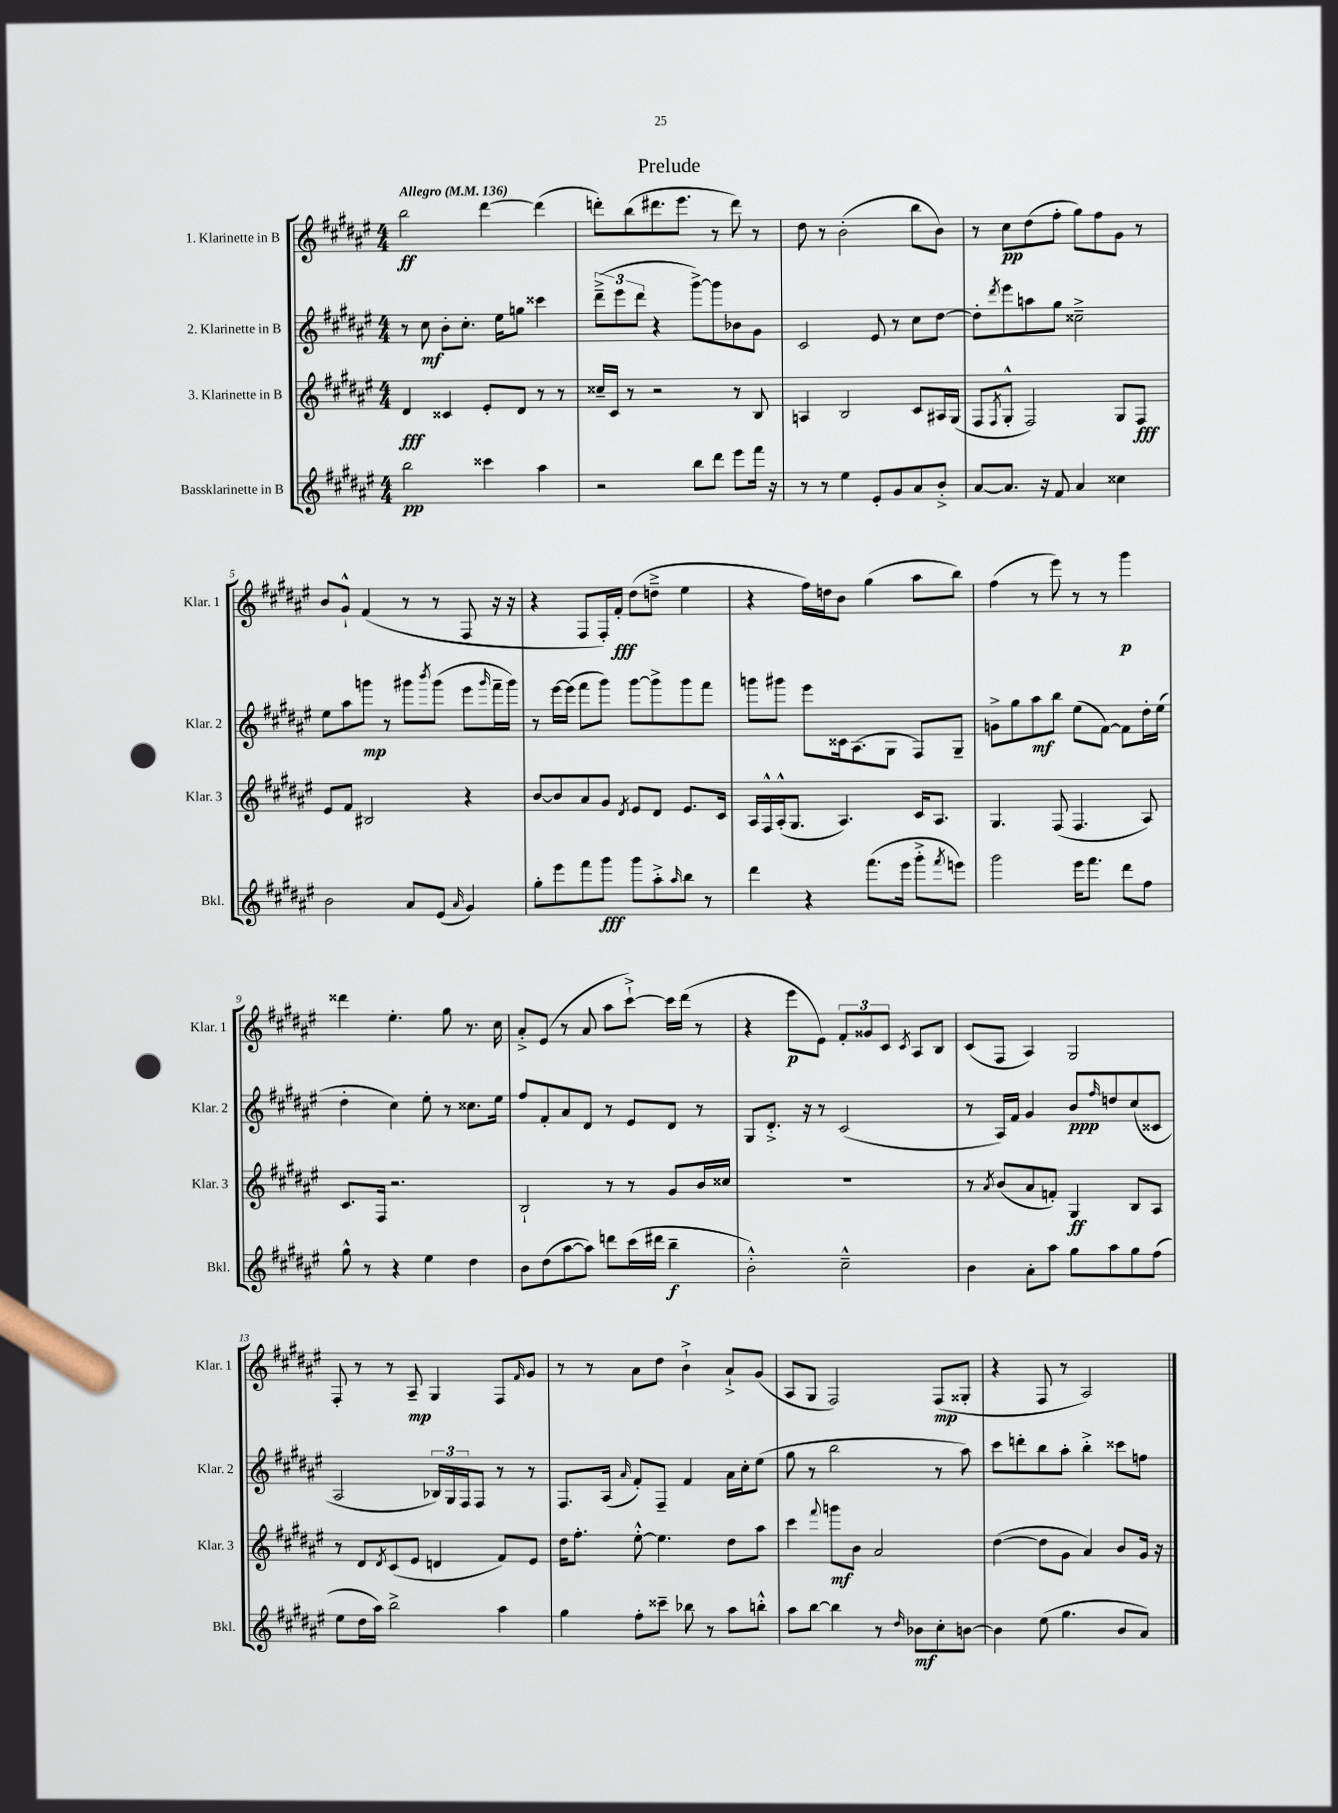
\header { title = "Prelude" }
<<
\new StaffGroup <<
\new Staff = "s0" \with { instrumentName = "1. Klarinette in B" shortInstrumentName = "Klar. 1" } {
    \clef treble \key fis \major \numericTimeSignature \time 4/4 \tempo "Allegro" 4 = 136
    b''2\ff dis'''4~ dis'''4( |
    d'''8-.) b''8( dis'''8. eis'''8. r8 dis'''8) r8 |
    dis''8 r8 b'2-.( b''8 b'8) |
    r8 cis''8\pp dis''8( fis''8-. gis''8) fis''8 gis'8 r8 |
    b'8 gis'8-!-^ fis'4( r8 r8 fis8 r16 r16 |
    r4 fis8 fis16-.) fis'16-.\fff dis''8( d''8---> eis''4 |
    r4 fis''16) d''16 b'8 gis''4( ais''8 b''8) |
    fis''4( r8 eis'''8) r8 r8 gis'''4\p |
    disis'''4 eis''4.-. gis''8 r8. cis''16 |
    ais'8-.-> eis'8( r8 ais'8 ais''8 cis'''8~-!->) cis'''16 dis'''16( r8 |
    r4 eis'''8\p eis'8) \tuplet 3/2 { fis'8-. gisis'8 cis'8 } \acciaccatura { cis'8 } ais8 b8 |
    cis'8( fis8 ais4) gis2 |
    fis8-. r8 r8 ais8--\mp gis4 fis8 \grace { fis'16 } gis'8 |
    r8 r8 ais'8 dis''8 b'4-!-> ais'8-!-> gis'8( |
    ais8 gis8 fis2) fis8\mp( gisis8-. |
    r4 fis8 r8 ais2) \bar "|." |
}
\new Staff = "s1" \with { instrumentName = "2. Klarinette in B" shortInstrumentName = "Klar. 2" } {
    \clef treble \key fis \major \numericTimeSignature \time 4/4
    r8 cis''8\mf b'8-. cis''8.-. eis''16 g''8 cisis'''4 |
    \tuplet 3/2 { dis'''8--->( eis'''8 dis'''8 } r4 gis'''8~->) gis'''8 bes'8 gis'8 |
    cis'2 eis'8 r8 cis''8 dis''8~ |
    dis''8-. \acciaccatura { dis'''8 } eis'''8 a''8 gis''8 cisis''2---> |
    eis''8 ais''8 g'''8\mp r8 gis'''8 \acciaccatura { b'''8 } gis'''8( eis'''8 \grace { gis'''16 } fis'''16-- gis'''16) |
    r8 eis'''16~ eis'''16( fis'''8 gis'''8) gis'''8~ gis'''8-> gis'''8 fis'''8 |
    g'''8 gis'''8 eis'''8 cisis'16 ais8.( gis8 fis8) gis8-- |
    g'8-> gis''8 ais''8\mf b''8 eis''8( fis'8~) fis'8 dis''16-. eis''16( |
    dis''4-. cis''4) eis''8-. r8 cisis''8. eis''16 |
    fis''8 fis'8-. ais'8 dis'8 r8 eis'8 dis'8 r8 |
    gis8 dis'8.-.-> r16 r8 cis'2( |
    r8 ais16) fis'16 gis'4 b'8\ppp \grace { fis''16 } d''8 cis''8( cisis'8 |
    ais2 \tuplet 3/2 { bes16) gis16 fis16 } fis8 r8 r8 |
    fis8. ais16( \grace { ais'16 } fis'8-.) fis8-- fis'4 ais'16 cis''16-. eis''8( |
    gis''8 r8 b''2 r8 ais''8) |
    cis'''8 d'''8-. b''8 ais''8-. b''4-.-> cisis'''8 f''8 \bar "|." |
}
\new Staff = "s2" \with { instrumentName = "3. Klarinette in B" shortInstrumentName = "Klar. 3" } {
    \clef treble \key fis \major \numericTimeSignature \time 4/4
    dis'4\fff cisis'4 eis'8-. dis'8 r8 r8 |
    cisis''16-- cis'16 r8 r2 r8 b8 |
    a4 b2 cis'8 ais16 gis16( |
    fis8 \acciaccatura { fis8 } gis8-.-^ fis2) gis8 fis8\fff |
    eis'8 fis'8 bis2 r4 |
    b'8~ b'8 ais'8 gis'8 \acciaccatura { dis'8 } eis'8 dis'8 eis'8. cis'16 |
    ais16 fis16-^ ais16-.-^( gis8. ais4.) cis'16 ais8. |
    gis4. fis8( fis4. ais8) |
    cis'8. fis16 r2. |
    b2-! r8 r8 gis'8 b'16 cisis''16 |
    R1 |
    r8 \acciaccatura { ais'8 } b'8( ais'8 f'8-.) gis4\ff b8 ais8 |
    r8 dis'8 \acciaccatura { dis'8 } cis'8( eis'8 d'4 fis'8) eis'8 |
    dis''16 fis''8.-. eis''8~-.-^ eis''4. dis''8 ais''8 |
    cis'''4 \appoggiatura { fis'''8 } g'''8\mf b'8 ais'2 |
    dis''4~( dis''8 gis'8 ais'4) b'8 gis'16 r16 \bar "|." |
}
\new Staff = "s3" \with { instrumentName = "Bassklarinette in B" shortInstrumentName = "Bkl." } {
    \clef treble \key fis \major \numericTimeSignature \time 4/4
    b''2\pp cisis'''4 ais''4 |
    r2 b''8 dis'''8 eis'''8 fis'''16 r16 |
    r8 r8 eis''4 eis'8-. gis'8 ais'8 b'8-.-> |
    ais'8~ ais'8. r16 fis'8 ais'4 cisis''4 |
    b'2 ais'8 eis'8( \grace { ais'16 } gis'4) |
    gis''8-. eis'''8 fis'''8 gis'''8\fff gis'''8 ais''8-.-> \grace { ais''16 } b''8 r8 |
    dis'''4 r4 fis'''8.( eis'''16 gis'''8-.-> \acciaccatura { fis'''8 } e'''8) |
    gis'''2 eis'''16 fis'''8. dis'''8 fis''8 |
    gis''8-^ r8 r4 eis''4 dis''4 |
    b'8 dis''8( ais''8~ ais''8) d'''8 cis'''16( dis'''16 b''4--\f |
    b'2-.-^) cis''2---^ |
    b'4 ais'8-. ais''8 gis''8 ais''8 gis''8 fis''8( |
    eis''8 dis''16 ais''16) b''2-> ais''4 |
    gis''4 fis''8-. cisis'''8-- bes''8 r8 ais''8 b''8-.-^ |
    ais''8 b''8~ b''4 r8 \grace { dis''16 } bes'8\mf cis''8-. b'8~ |
    b'4 eis''8( gis''4. b'8 ais'8) \bar "|." |
}
>>
>>
